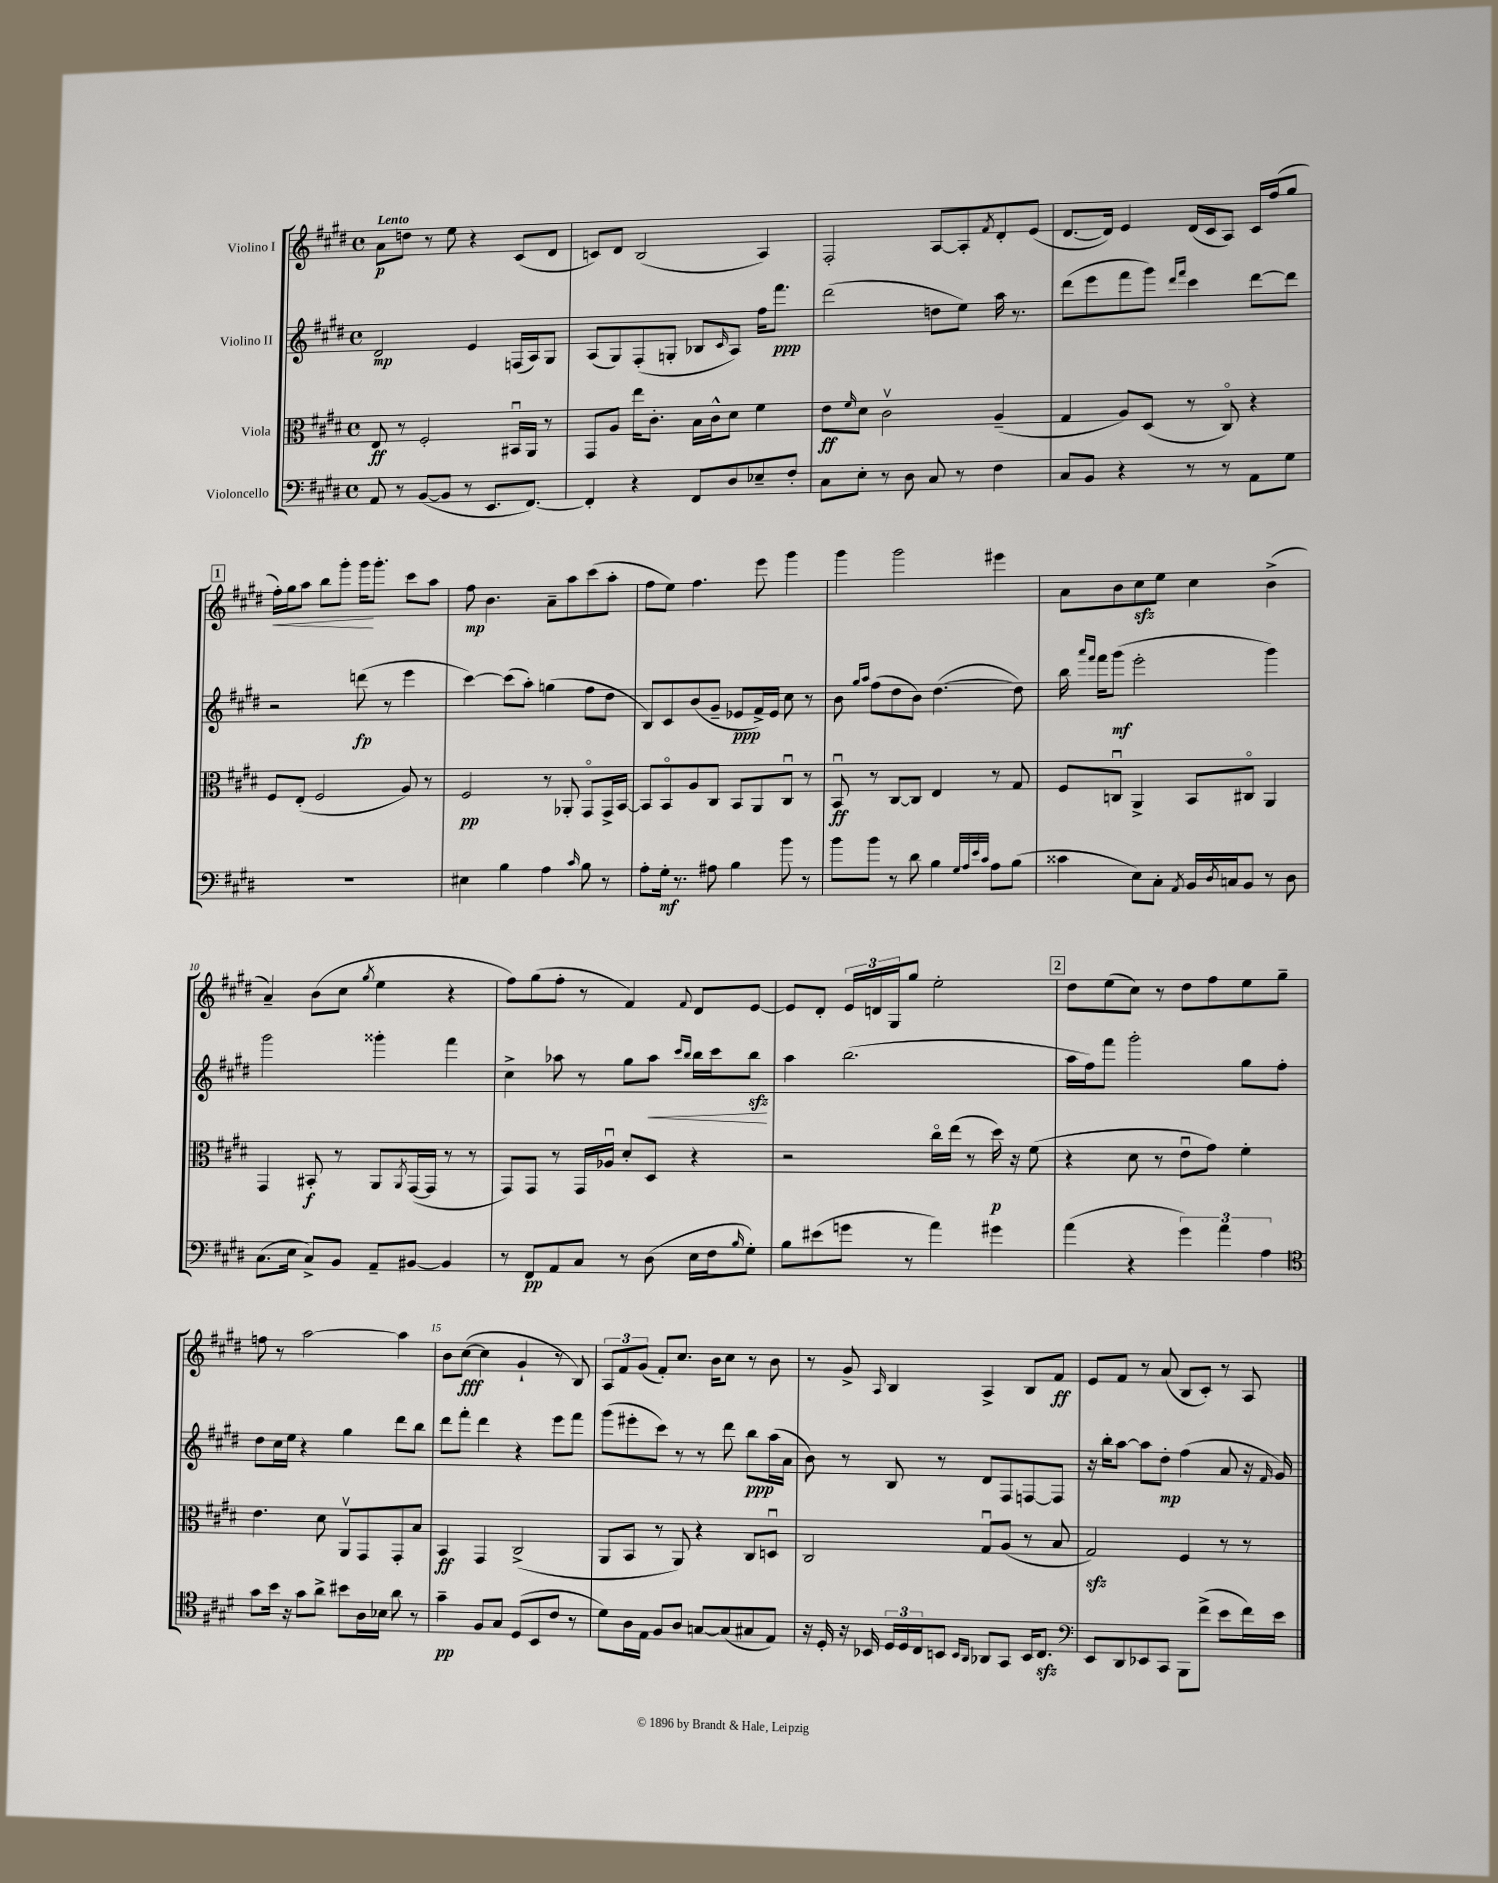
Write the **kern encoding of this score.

**kern	**kern	**kern	**kern
*staff4	*staff3	*staff2	*staff1
*clefF4	*clefC3	*clefG2	*clefG2
*k[f#c#g#d#]	*k[f#c#g#d#]	*k[f#c#g#d#]	*k[f#c#g#d#]
*M4/4	*M4/4	*M4/4	*M4/4
*met(c)	*met(c)	*met(c)	*met(c)
8AA	8E	2d#	8a
8r	8r	.	8dd
([8BB	2F#'	.	8r
8BB]	.	.	8ee
8r	.	4e	4r
8.EE	.	.	.
.	16BB#u	(16F	(8c#
[8.FF#)	16AA	16A)	.
.	8r	8G#	8d#
=	=	=	=
4FF#']	8GG#	(8A	8c)
.	8A	8G#)	8d#
4r	16ee	(8F#'	(2B
.	8.c#'	.	.
.	.	8G'	.
8FF#	16B	8B-	.
.	16c#^^	.	.
.	.	16qqc#	.
8D#	8d#	8A)	.
8E-~	4f#	16ff#	4A)
.	.	8.fff#	.
8F#'	.	.	.
=	=	=	=
8C#	8e	(2ddd#	2F#'
.	16qqf#	.	.
8E'	8d#	.	.
8r	2c#v	.	.
8D#	.	.	.
8C#	.	8dd	[8A
8r	.	8ee)	8A']
.	.	.	8qf#
4F#	(4A~	16aa	8d#'
.	.	8.r	.
.	.	.	(8e
=	=	=	=
8C#	4G#	(8ddd#	[8.d#
8BB	.	8eee	.
.	.	.	16d#])
4r	8A)	8fff#	4e
.	(8D#	8ggg#)	.
.	.	16qqddd#	.
.	.	16qqfff#	.
8r	8r	4ccc#	(16d#
.	.	.	16c#
8r	8C#o)	.	8A)
8AA	4r	[8ddd#	16c#
.	.	.	(16ff#
8G#	.	8ddd#]	8gg#
=	=	=	=
1r	8F#	2r	16ff#')
.	.	.	16gg#
.	(8E'	.	8aa
.	2F#	.	8bb
.	.	.	8ggg#'
.	.	(8ddd	16ggg#
.	.	.	8.ggg#'
.	.	8r	.
.	8A)	4eee	8ccc#
.	8r	.	8aa
=	=	=	=
4E#	2F#	[4ccc#)	8ff#
.	.	.	4.b
4B	.	(8ccc#]	.
.	.	8aa')	.
4A	8r	(4gg	8a~
.	8AA-'	.	8aa
16qqc#	.	.	.
8B	8GG#o	8ff#	(8ccc#
8r	16GG#^	8dd#	8aa'
.	[16BB	.	.
=	=	=	=
8A'	8BB]	8B)	8ff#
16G#'	8BBo	8c#	8ee)
8.r	.	.	.
.	8A	(8b	4.ff#
8A#	8C#	8g#~	.
4B	8BB	8e-	.
.	8AA	16f#^)	8eee
.	.	16e-	.
8b	8C#u	8cc#	4ggg#
8r	8r	8r	.
=	=	=	=
8b	8BBu	8b	4ggg#
.	.	16qqgg#	.
.	.	16qqaa	.
8b	8r	(8ff#	.
8r	[8C#	8dd#	2ggg#
8d#	8C#]	8b)	.
4B	4E	([4.dd#	.
32qqG#	.	.	.
32qqA	.	.	.
32qqe	.	.	.
32qqc#	.	.	.
8A	8r	.	4eee#
(8B	8G#	8dd#])	.
=	=	=	=
4c##	8F#	16bb	8a
.	.	16qqaaa	.
.	.	16qqfff#	.
.	.	16fff#	.
.	8Cu	(8ggg#	8b
8E)	4AA^	2eee'	8cc#
8C#'	.	.	8ee
8qAA	.	.	.
16BB	8BB	.	4cc#
8qD#	.	.	.
16C	.	.	.
8BB	8C#o	.	.
8r	4AA	4ggg#)	(4b^
8D#	.	.	.
=	=	=	=
(8.C#	4GG#	2ggg#	4a~)
16E	.	.	.
8C#^)	8BB#'	.	(8b
8BB	8r	.	8cc#
.	.	.	8qgg#
8AA~	8AA	4ggg##'	4ee
.	8qAA	.	.
[8BB#	([16GG#	.	.
.	16GG#]	.	.
4BB#]	8r	4fff#	4r
.	8r	.	.
=	=	=	=
8r	8GG#)	4cc#^	8ff#)
8FF#	8GG#	.	(8gg#
8AA	8r	8aa-	8ff#'
8C#	16GG#	8r	8r
.	16A-u	.	.
8r	8d#'	8gg#	4f#)
(8D#	8D#	8aa-	.
.	.	16qqccc#	.
.	.	16qqbb	8qqf#
16E	4r	16bb	8d#
16F#	.	16ccc#	.
16qqB	.	.	.
8G#')	.	8bb	[8e
=	=	=	=
8B	2r	4aa	8e]
(8e#	.	.	8d#'
8g	.	(2.bb	24e
.	.	.	24d
.	.	.	24G#
8r	.	.	8gg#
4a)	16cc#o	.	2ee'
.	(16ee	.	.
.	8r	.	.
4g#	16dd#)	.	.
.	16r	.	.
.	(8f#	.	.
=	=	=	=
(4a	4r	16aa	8dd#
.	.	16ff#)	.
.	.	8fff#	(8ee
4r	8d#	2ggg#'	8cc#)
.	8r	.	8r
6g#)	8eu	.	8dd#
.	8g#)	.	8ff#
6a	.	.	.
.	4f#'	8gg#	8ee
6A	.	.	.
.	.	8ff#'	8gg#~
=	=	=	=
*clefC4	*	*	*
8g#	4.e	8dd#	8ff
16b	.	16cc#	8r
16r	.	16ee	.
8g#	.	4r	[2aa
8a^	8d#	.	.
8b#	8AAv	4gg#	.
16A	8GG#	.	.
16B-	.	.	.
8a	8GG#'	8ddd#	4aa]
8r	8B	8bb	.
=	=	=	=
4g#~	4BB	8ddd#	8b
.	.	8fff#'	([8cc#
8F#	4GG#	4ddd#	4cc#]
8G#	.	.	.
(8D#	(2C#^	4r	4g#`
8BB	.	.	.
8c#	.	8eee	8r
8r	.	8fff#	8B)
=	=	=	=
8d#)	8AA	(8ggg#	12A
.	.	.	12f#
16A	8BB	8eee#'	.
.	.	.	(12g#
16E	.	.	.
8F#	8r	8ccc#)	8f#')
8A	8AA)	8r	8.cc#
[8G	4r	8r	.
.	.	.	16b
(8G]	.	8ddd#	8cc#
8G#	8C#	8bb	8r
8E)	8Du	(16aa	8b
.	.	16a	.
=	=	=	=
16r	2C#	8b)	8r
16D#'	.	.	.
16r	.	8r	8g#^
16BB-	.	.	.
.	.	.	16qqA
24D#	.	8B	4B
24D#	.	.	.
24C#	.	.	.
8BB	.	8r	.
16qqBB	.	.	.
16qqAA	.	.	.
8AA-	8G#u	8d#	4A^
8GG#	(8A	8F#	.
16BB	8r	[8F	8B
8.C#	.	.	.
.	8B	8F]	8f#
=	=	=	=
*clefF4	*	*	*
8EE	2G#)	16r	8e
.	.	16bb'	.
8DD#	.	[8aa	8f#
8EE-	.	8aa]	8r
8CC#	.	8dd#'	(8a
8BBB	4F#	(4ff#	8B
(8f#^	.	.	8c#')
8e	8r	8a	8r
16f#)	8r	16r	8A
.	.	16qqf#	.
16e	.	16g#)	.
==	==	==	==
*-	*-	*-	*-
